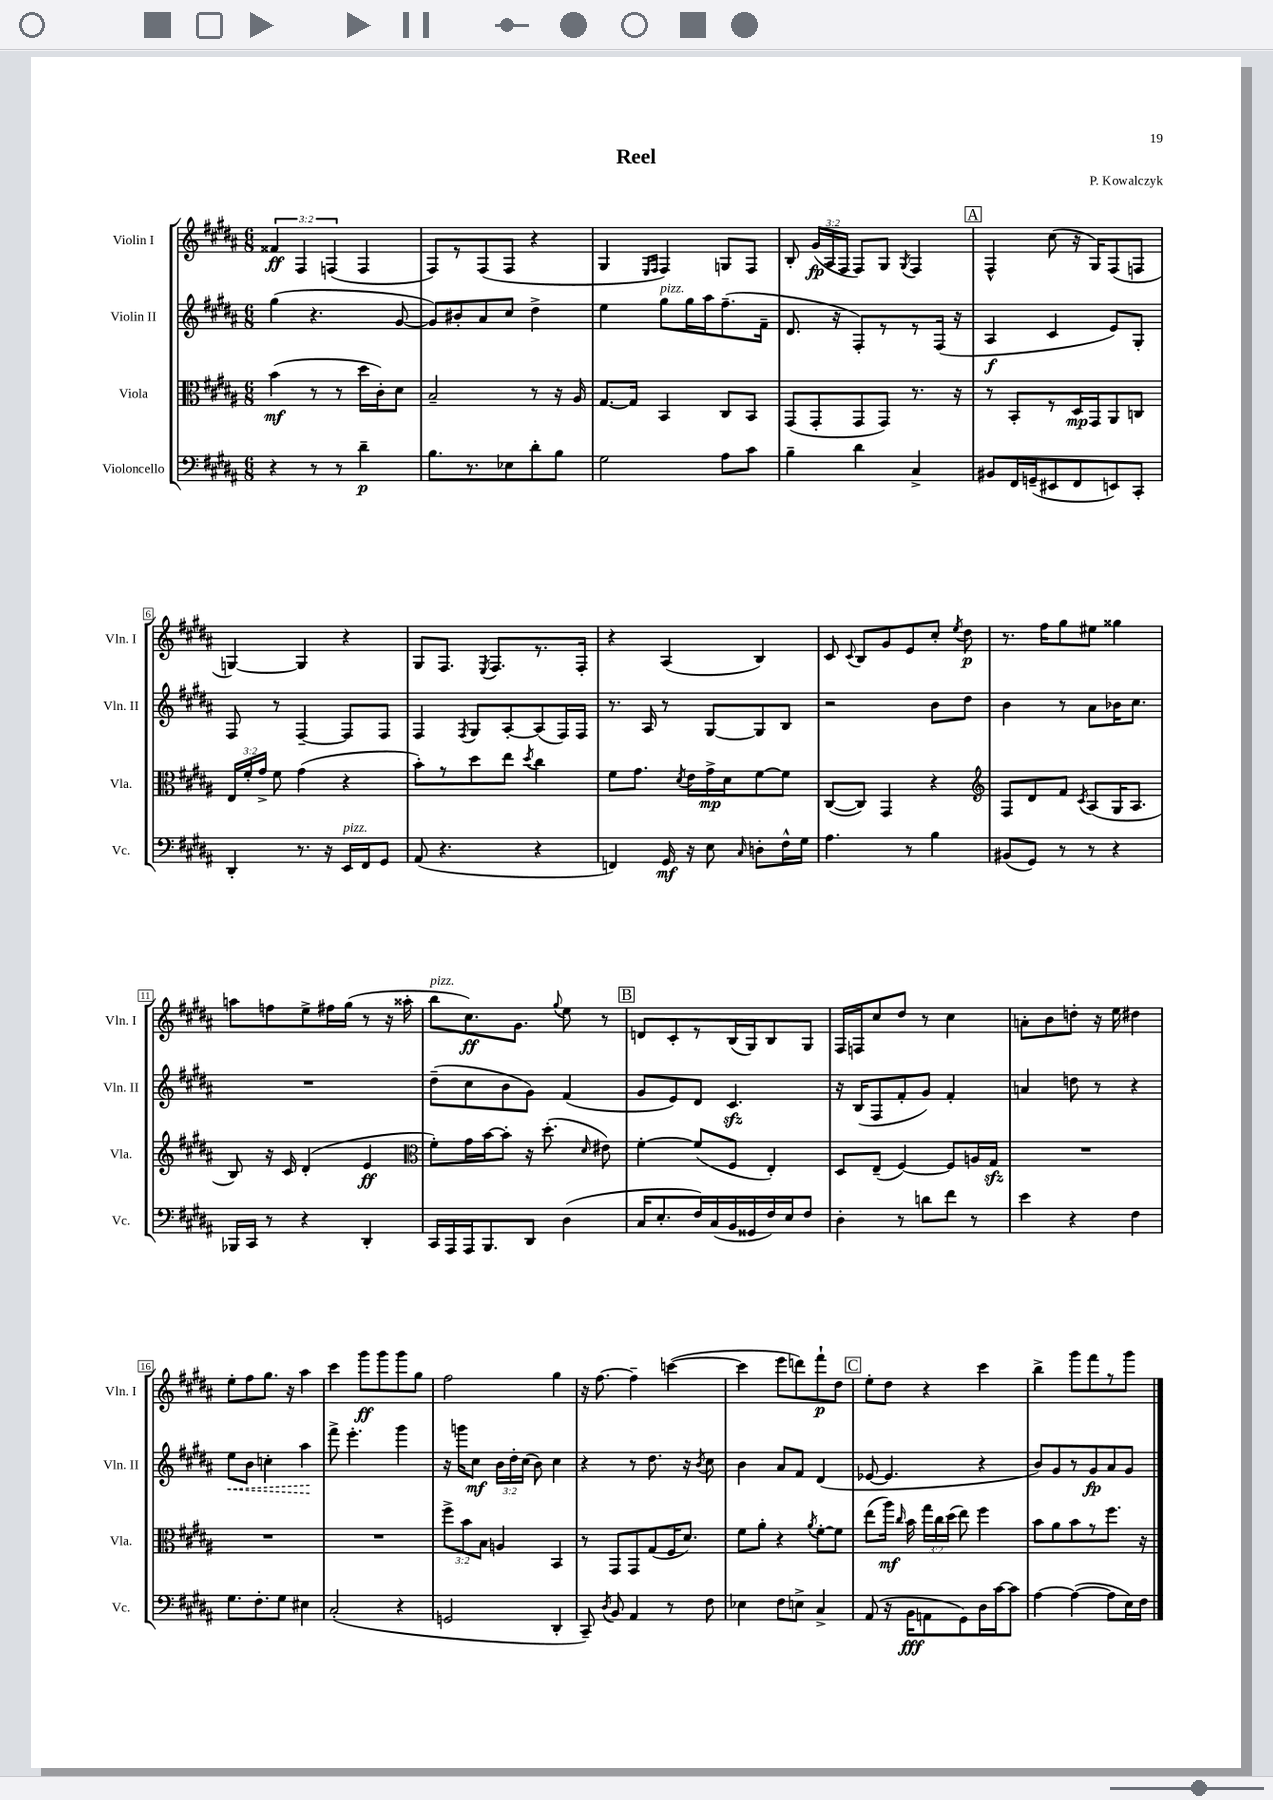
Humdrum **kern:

**kern	**kern	**kern	**kern
*staff4	*staff3	*staff2	*staff1
*clefF4	*clefC3	*clefG2	*clefG2
*k[f#c#g#d#a#]	*k[f#c#g#d#a#]	*k[f#c#g#d#a#]	*k[f#c#g#d#a#]
*M6/8	*M6/8	*M6/8	*M6/8
4r	(4b\	(4gg#\	6f##/
.	.	.	6F#/
8r	8r	4.r	.
.	.	.	(6F/
8r	8r	.	.
4d#~\	16dd#\LL	.	4F/
.	16c#'\J)	.	.
.	8d#\J	[8g#/	.
=	=	=	=
8.B\L	2B~/	8g#/]L)	8F#/L)
.	.	8b#'/	8r
8.r	.	.	.
.	.	8a#/	(8F#/
8E-\	.	8cc#/J	8F#/J
8d#'\	8r	4dd#^\	4r
8B\J	16r	.	.
.	16A#/	.	.
=	=	=	=
2G#\	[8.G#/L	4ee\	4G#/
.	16G#/]Jk	.	.
.	.	.	16qqE/LL
.	.	.	16qqF#/JJ
.	4BB/	8gg#\L	4F#/)
.	.	16gg#\L	.
.	.	16aa#\J	.
8A#\L	8C#/L	(8.ff#~\	8G/L
8c#\J	8BB/J	.	8F#/J
.	.	16f#~\Jk	.
=	=	=	=
4B~\	(8GG#/L	8.d#/	8B'/
.	8GG#'/	.	(24g#/LL
.	.	.	24A#/
.	.	16r	.
.	.	.	24F#/JJ
4d#\	8GG#/	8F#'/L)	8F#/L)
.	8GG#/J)	8r	8G#/J
.	.	.	8qG#/
4C#^/	8.r	8r	4F#/
.	.	(16F#/Jk	.
.	16r	16r	.
=	=	=	=
8BB#/L	8r	4A#/	4F#^^/
16FF#/L	8BB'/L	.	.
(16GG~/J	.	.	.
8EE#/	8r	4c#/	(8cc#\
8FF#/	16D#/L	.	16r
.	16GG#/J	.	16G#/LK)
8EE/)	8AA#/	8e/L)	(8F#/
8CC#'/J	8C/J	8G#'/J	8F/J
=	=	=	=
4DD#'/	24E/LL	8F#/	[4G/)
.	24f#'/	.	.
.	24g#^/JJ	.	.
.	8f#\	8r	.
8.r	(4g#\	[4F#~/	4G/]
16r	.	.	.
16EE/LL	4r	8F#/]L	4r
16FF#/J	.	.	.
8GG#/J	.	8F#/J	.
=	=	=	=
(8AA#/	8b'\L)	4F#/	8G#/L
4.r	8r	.	8.F#/J
.	.	8qF#/	.
.	8dd#\	8G#/L	.
.	.	.	8qE/
.	.	.	8.F#/L
.	8ee\J	[8A#'/	.
.	8qdd#/	.	.
4r	4cc#\	(8A#/]	8.r
.	.	16F#/L)	.
.	.	16F#/JJ	16F#'/Jk
=	=	=	=
4FF/)	8f#\L	8.r	4r
.	8.g#\J	.	.
.	.	16A#/	.
16GG#/	.	8r	(4A#/
.	8qd#/	.	.
16r	16e\LL	.	.
8E\	16g#^\	[8G#/L	.
.	16d#\J	.	.
16qqC#/	.	.	.
8D'\L	[8f#\	8G#/]	4B/)
16F#^^\L	8f#\]J	8B/J	.
16G#\JJ	.	.	.
=	=	=	=
4.A#\	([8C#/L	2r	8c#/
.	.	.	8qqc#/
.	8C#/]J)	.	8B/L
.	4GG#/	.	8g#/
8r	.	.	8e/
4B\	4r	8b\L	8cc#'/J
.	.	.	8qee/
.	.	8dd#\J	8dd#\
=	=	=	=
*	*clefG2	*	*
(8BB#/L	8F#/L	4b\	8.r
8GG#/J)	8d#/	.	.
.	.	.	16ff#\LK
8r	8f#/J	8r	8gg#\
.	8qc#/	.	.
8r	(8A#/L	8a#\L	8ee#\J
4r	16G#/K	16b-\K	4gg##\
.	8.A#/J	8.cc#\J	.
=	=	=	=
16BBB-/LL	8B/)	2.r	8aa\L
16CC#/JJ	.	.	.
8r	16r	.	8ff\
.	16c#/	.	.
4r	(4d#'/	.	8ee^\
.	.	.	16ff#\L
.	.	.	(16gg#\JJ
4DD#'/	4e/	.	8r
.	.	.	16r
.	.	.	16aa##'\
=	=	=	=
*	*clefC3	*	*
16CC#/LL	8f#'\L)	(8dd#~\L	8bb\L
16AAA#/	.	.	.
16AAA#/J	16g#\L	8cc#\	8.cc#\)
8.BBB/	[16b\J	.	.
.	8b'\]J	8b\	.
.	.	.	8.g#\J
8DD#/J	16r	8g#\J)	.
.	(8.dd#'\	.	.
.	.	.	8qqgg#/
(4D#\	.	(4f#/	8ee\
.	16qqd#/	.	.
.	8e#\)	.	8r
=	=	=	=
16C#/LK	[4f#'\	8g#/L	8d/L
8.E'/	.	.	.
.	.	8e/)	8c#'/
16F#/L)	(8f#/]L	8d#/J	8r
(16C#/	.	.	.
16BB/	8F#/J	4.c#/	(16B/L
16GG##/	.	.	16G#/J)
16F#/)	4E'/)	.	8B/
16E/J	.	.	.
8F#/J	.	.	8G#/J
=	=	=	=
4D#'\	8D#/L	16r	16F#/LL
.	.	(16B/LK	16F/J
.	(8E~/J	8F#/	8cc#/
8r	[4F#/)	8f#'/	8dd#/J
8d\L	.	8g#/J)	8r
8f#\J	8F#/]L	4f#'/	4cc#\
8r	16A/L	.	.
.	16G#/JJ	.	.
=	=	=	=
4e\	2.r	4a/	8a'\L
.	.	.	8b\
4r	.	8dd\	8dd'\J
.	.	8r	16r
.	.	.	16ee\
4F#\	.	4r	4dd#\
=	=	=	=
8.G#\L	2.r	8ee\L	8ee'\L
.	.	8b\J	8ff#\
8.F#'\	.	.	.
.	.	4cc'\	8.gg#\J
8G#\J	.	.	.
.	.	.	16r
4E#\	.	4aa#\	4aa#\
=	=	=	=
(2C#'/	2.r	8fff#^\	4ccc#\
.	.	4.eee'\	.
.	.	.	8ggg#\L
.	.	.	8ggg#\
4r	.	4ggg#\	8ggg#\
.	.	.	8gg#\J
=	=	=	=
2GG/	12ff#^\L	16r	2ff#\
.	.	16ggg\LK	.
.	12b\	.	.
.	.	8cc#\J	.
.	12B\J	.	.
.	4A/	24b\LL	.
.	.	24dd#'\	.
.	.	(24cc#\JJ	.
.	.	8b\)	.
4DD#'/	4BB/	4cc#\	4gg#\
=	=	=	=
8CC#~/)	8r	4r	16r
.	.	.	[8.ff#\
8qD#/	.	.	.
8BB/	8GG#/L	.	.
4AA#/	8GG#/	8r	4ff#~\]
.	(8G#/	8.dd#\	.
8r	16F#/K	.	([4ccc\
.	8.d#/J)	16r	.
.	.	8qb/	.
8F#\	.	8cc#\	.
=	=	=	=
4E-\	8f#\L	4b\	4ccc\]
.	8a#'\J	.	.
8F#\L	4r	8a#/L	8eee\L
8E^\J	.	8f#/J	8ddd\)
.	8qa#/	.	.
4C#^/	[8f#'\L	(4d#/	8fff#`\
.	8f#\]J	.	8dd#\J
=	=	=	=
(8AA#/	(8ee\L	[8e-/	8ee'\L
16r	16aa#\Jk)	4.e-/]	8dd#\J
.	16qqcc#/	.	.
16BB\LK	16b\	.	.
8AA\	24gg#\LL	.	4r
.	24cc#\	.	.
.	(24dd#\JJ	.	.
8GG#\)	8ee\)	.	.
16D#\L	4ff#\	4r	4ccc#\
[16c#\J	.	.	.
8c#\]J	.	.	.
=	=	=	=
[4A#\	8b\L	8b/L)	4bb^\
.	8a#\	8g#/	.
(4A#\_	8b\	8r	8ggg#\L
.	8r	8g#/	8fff#\
8A#\]L	8.ff#\J	8a#/	8r
16E\L)	.	8g#/J	8ggg#\J
16F#\JJ	16r	.	.
==	==	==	==
*-	*-	*-	*-
